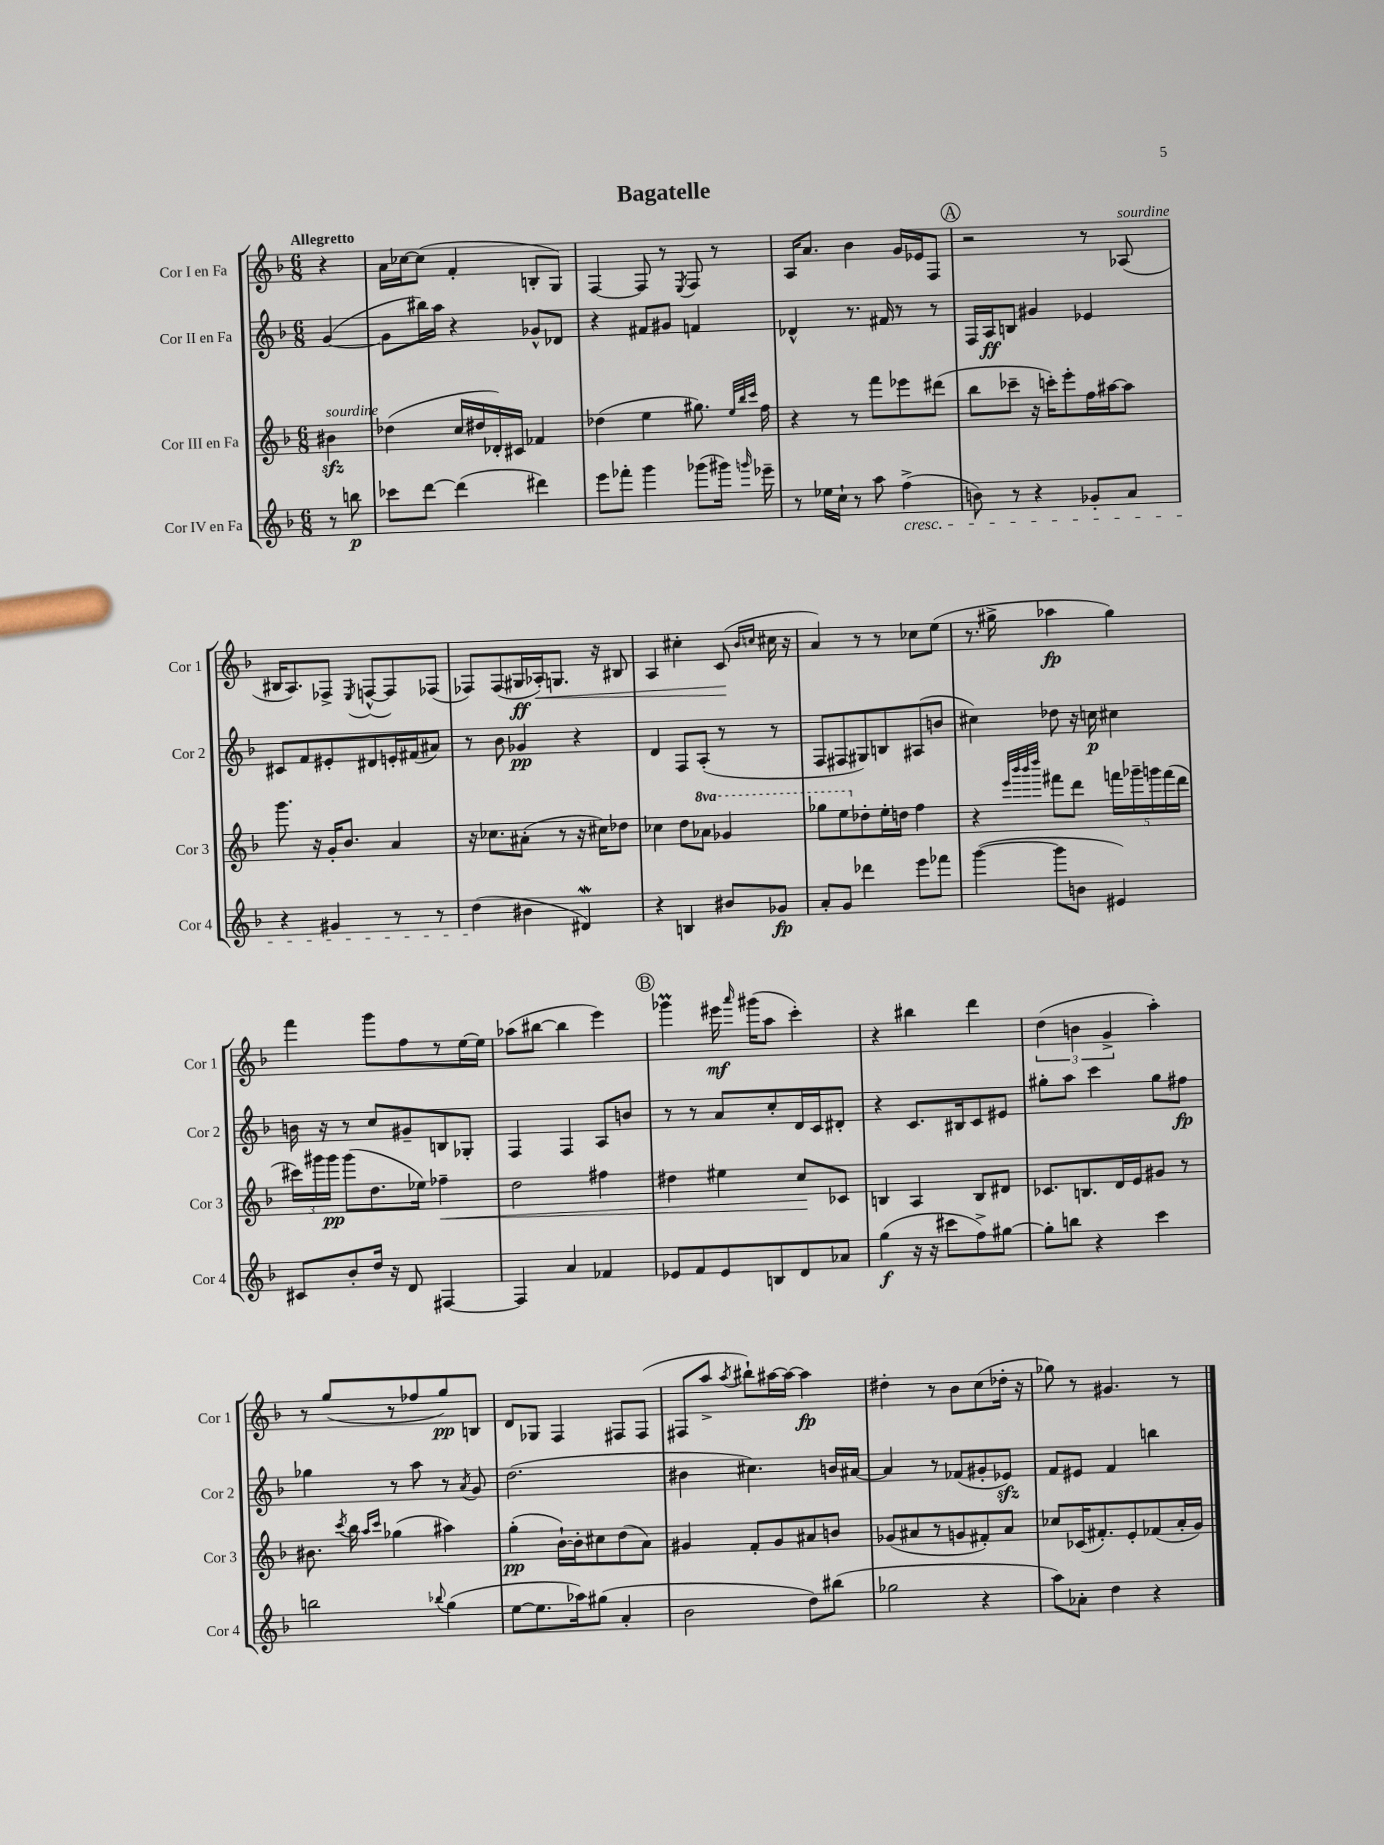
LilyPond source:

\header { title = "Bagatelle" }
<<
\new StaffGroup <<
\new Staff = "s0" \with { instrumentName = "Cor I en Fa" shortInstrumentName = "Cor 1" } {
    \clef treble \key f \major \numericTimeSignature \time 6/8 \partial 4 \tempo "Allegretto"
    \autoBeamOff r4 |
    a'16[ ces''16~ ces''8]( f'4-. b8[-. g8]) |
    f4~ f8 r8 \acciaccatura { e8 } f8 r8 |
    a16[ a'8.] bes'4 g'16[ ees'16 f8] |
    \mark \markup { \circle "A" } r2 r8 aes8^\markup { \italic "sourdine" }( |
    bis16[ a8.) fes8]-> \acciaccatura { e8 } f8[~-^( f8) fes8]( |
    fes8[) fes8( gis16\ff aes16-.\<) g8.] r16 bis8 |
    a4 cis''4-. c'8\!( \grace { bes'16[ c''16] } cis''16 r16 |
    a'4) r8 r8 ces''8[ e''8]( |
    r8. gis''16-> aes''4\fp gis''4) |
    f'''4 g'''8[ f''8 r8 e''16~ e''16] |
    aes''8[( bis''8]~ bis''4 e'''4) |
    \mark \markup { \circle "B" } ges'''4\prall eis'''16\mf \grace { a'''16 } gis'''16[( a''8] c'''4-.) |
    r4 bis''4 d'''4 |
    \tuplet 3/2 { d''4( b'4 g'4-> } a''4-.) |
    r8 g''8[( r8 fes''8 g''8\pp) b8] |
    d'8[ ges8] f4 fis8[ fis8]( |
    fis8[ a''8]-> \acciaccatura { a''8 } bis''8[-!) ais''16~ ais''16]~ ais''4\fp |
    dis''4-. r8 bes'8[ c''8( des''16]-. r16 |
    ges''8) r8 gis'4. r8 \bar "|." |
}
\new Staff = "s1" \with { instrumentName = "Cor II en Fa" shortInstrumentName = "Cor 2" } {
    \clef treble \key f \major \numericTimeSignature \time 6/8 \partial 4
    \autoBeamOff g'4~( |
    g'8[ bis''16) a''16] r4 ges'8[-^ des'8] |
    r4 fis'8[ gis'8] f'4 |
    des'4-^ r8. fis'16 r8 r8 |
    \mark \markup { \circle "A" } f16[ a16\ff b8] gis'4 ees'4 |
    cis'8[ f'8 eis'8-. dis'8 e'16-. fis'16( ais'8]) |
    r8 bes'8 ges'4\pp r4 |
    d'4 f8[ a8]-.( r8 r8 |
    f8[ fis8 gis8) b8 ais8( b'8] |
    cis''4) des''8 r16 c''16\p cis''4 |
    b'16 r16 r8 c''8[ gis'8-- b8 ges8]-. |
    f4 f4 a8[ b'8] |
    \mark \markup { \circle "B" } r8 r8 a'8[ c''8-. d'16 c'16 dis'8]-. |
    r4 c'8.[ bis16 c'8 eis'8] |
    gis''8[-. a''8] c'''4 gis''8[ fis''8]\fp |
    ges''4 r8 a''8 r8 \acciaccatura { a'8 } g'8 |
    d''2.( |
    bis'4 cis''4.) b'16[ ais'16]~ |
    ais'4 r8 fes'8[( gis'8-. ees'8]\sfz) |
    f'8[ eis'8] f'4 b''4 \bar "|." |
}
\new Staff = "s2" \with { instrumentName = "Cor III en Fa" shortInstrumentName = "Cor 3" } {
    \clef treble \key f \major \numericTimeSignature \time 6/8 \set Staff.ottavationMarkups = #ottavation-simple-ordinals \partial 4
    \autoBeamOff bis'4\sfz^\markup { \italic "sourdine" } |
    des''4( c''16[ dis''16 des'16-.) cis'16] fes'4 |
    des''4( e''4 gis''8.) \grace { e''32[ bes''32 c'''32] } f''16 |
    r4 r8 f'''8[ ees'''8 dis'''8]( |
    \mark \markup { \circle "A" } bes''8[ ces'''8]-- r16 c'''16[-.) e'''8-. f''16 ais''16~ ais''8] |
    g'''8. r16 g'16[-. bes'8.] a'4 |
    r16 ces''8.[ ais'8]-.( r8 r16 cis''16[) des''8] |
    ces''4 d''8[ \ottava #1 aes''8] ges''4 |
    ges'''8[ e'''8 \ottava #0 des''8-. e''16-. d''16] f''4 |
    r4 \grace { e'''32[ bes'''32 bes'''32 d''''32] } fis'''8[ d'''8] \tuplet 5/4 { f'''16[ ges'''16-- g'''16 f'''16( d'''16] } |
    \tuplet 3/2 { cis'''16[) gis'''16 gis'''16]\pp } gis'''8[( d''8. ees''16]) fes''4--\< |
    d''2 fis''4 |
    \mark \markup { \circle "B" } dis''4 eis''4 c''8[\! ces'8] |
    b4 a4 b8[ dis'8] |
    ces'8.[ b8. d'16 e'16 gis'8] r8 |
    bis'8. \acciaccatura { c'''8 } bes''16 \grace { a''16[ c'''16] } ges''4( ais''4) |
    g''4-.\pp( bes'16[~-!) bes'16-. cis''8 d''8( a'8]) |
    gis'4 f'8[-. gis'8 ais'8 b'8] |
    ges'8[( ais'8 r8 g'8 fis'8-.) ais'8] |
    ces''8[ ces'16( fis'8.-.) e'8-. fes'8( a'16-. g'16]) \bar "|." |
}
\new Staff = "s3" \with { instrumentName = "Cor IV en Fa" shortInstrumentName = "Cor 4" } {
    \clef treble \key f \major \numericTimeSignature \time 6/8 \partial 4
    \autoBeamOff r8 b''8\p |
    ces'''8[ d'''8]~ d'''4( dis'''4) |
    e'''8[ fes'''8]-. g'''4 ges'''8[( gis'''16]) \grace { g'''16 } ees'''16-- |
    r8 ees''16[ c''16]-! r8 a''8 f''4->\cresc( |
    \mark \markup { \circle "A" } b'8) r8 r4 ges'8[-. a'8] |
    r4 gis'4 r8 r8 |
    d''4\!( bis'4 dis'4\mordent) |
    r4 b4 bis'8[ ges'8]\fp |
    a'8[-. g'8] des'''4 e'''8[ fes'''8] |
    g'''4~( g'''8[ b'8] eis'4) |
    cis'8[ bes'8-. d''16] r16 d'8 fis4~ |
    fis4 a'4 fes'4 |
    \mark \markup { \circle "B" } ees'8[ f'8 ees'8 b8 d'8 aes'8] |
    g''4\f( r16 r16 cis'''8[ f''8->) gis''8]~ |
    gis''8[-. b''8] r4 c'''4 |
    b''2 \appoggiatura { bes''8 } g''4( |
    e''8[~ e''8. aes''16) gis''8]( a'4-. |
    bes'2 d''8[) bis''8]( |
    ges''2 r4 |
    a''8[) aes'8]-. d''4 r4 \bar "|." |
}
>>
>>
\layout { \context { \Score \remove "Bar_number_engraver" } }
